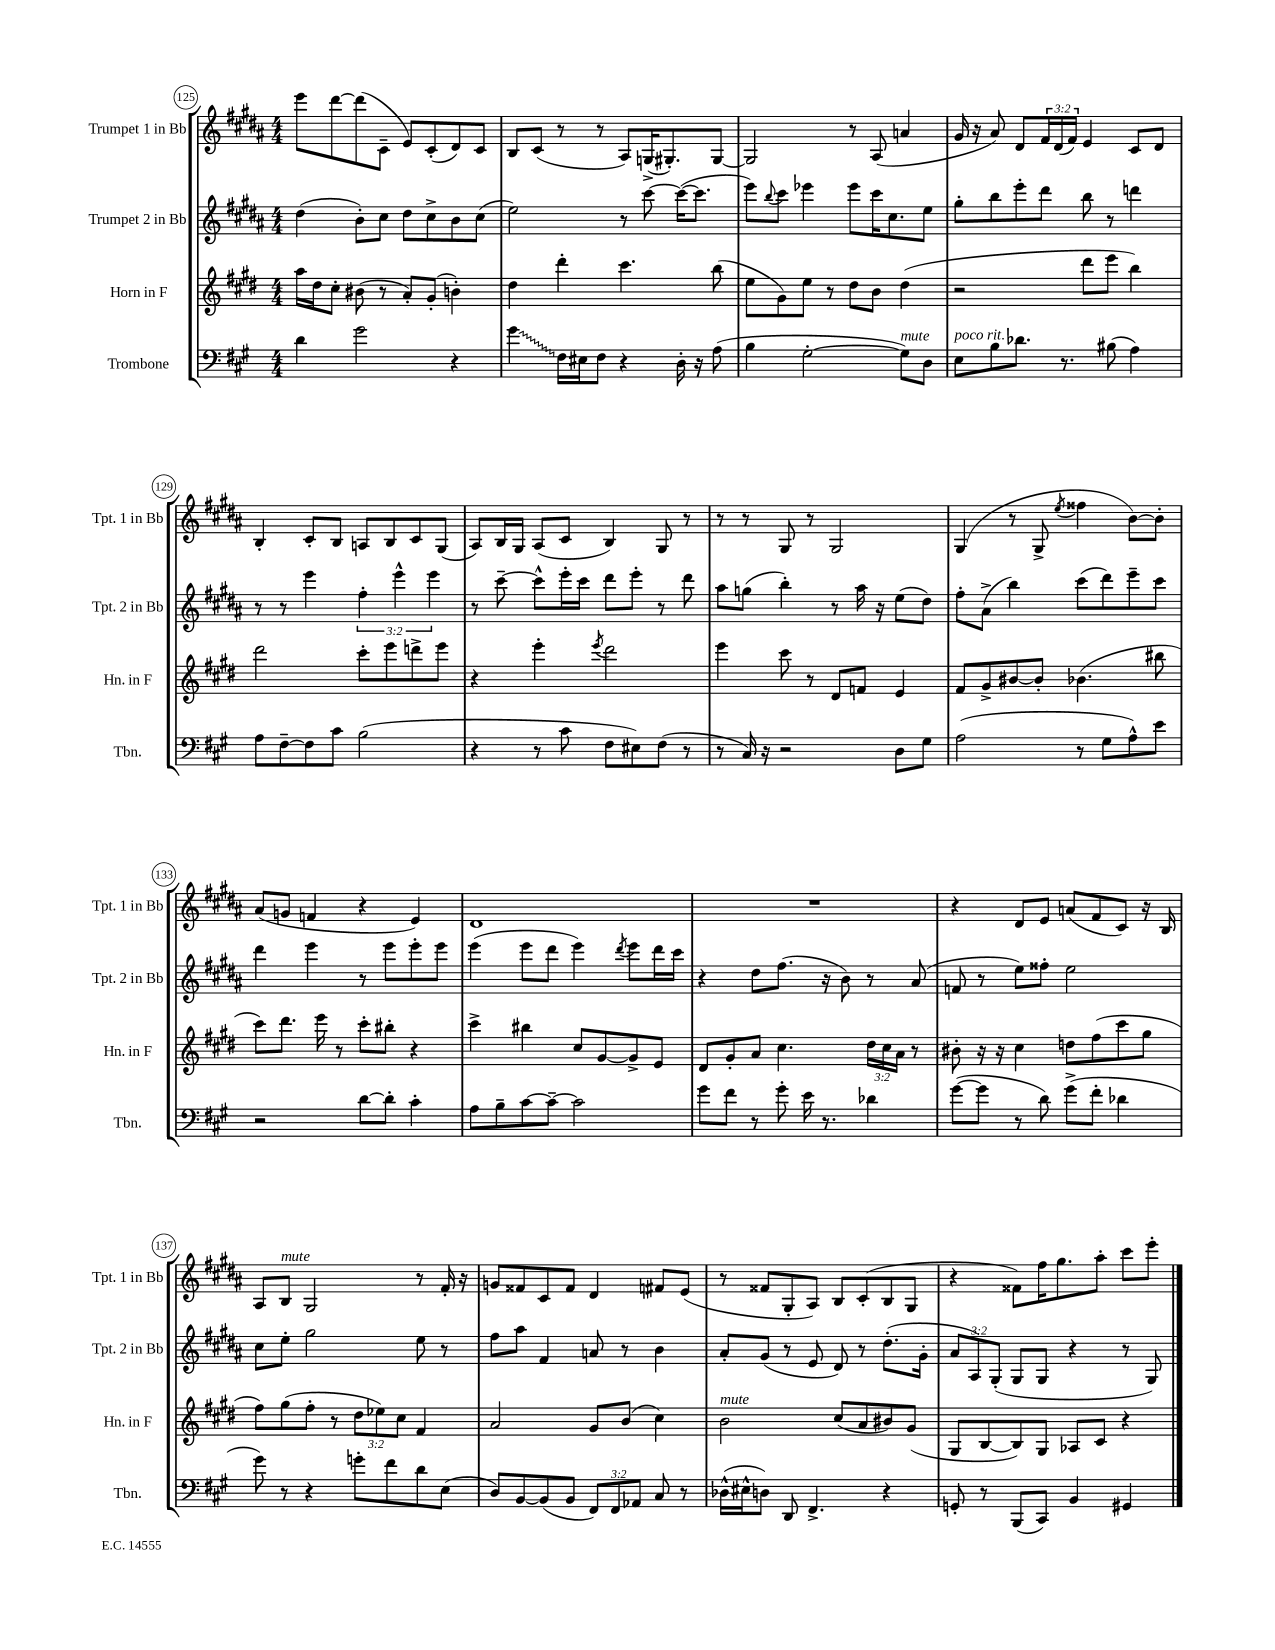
<<
\new StaffGroup <<
\new Staff = "s0" \with { instrumentName = "Trumpet 1 in Bb" shortInstrumentName = "Tpt. 1 in Bb" } {
    \clef treble \key b \major \numericTimeSignature \time 4/4 \override Staff.TupletNumber.text = #tuplet-number::calc-fraction-text
    e'''8 dis'''8~ dis'''8( cis'8-- e'8) cis'8-.( dis'8) cis'8 |
    b8 cis'8( r8 r8 ais8) g16->( gis8.-.) gis8~ |
    gis2 r8 ais8( a'4 |
    gis'16 r16 ais'8) dis'8 \tuplet 3/2 { fis'16 dis'16( fis'16) } e'4 cis'8 dis'8 |
    b4-. cis'8-. b8 a8 b8 cis'8 gis8( |
    ais8) b16 gis16 ais8( cis'8 b4) gis8 r8 |
    r8 r8 gis8 r8 gis2 |
    gis4( r8 gis8-> \acciaccatura { e''8 } fisis''4 b'8~) b'8-. |
    ais'8( g'8 f'4 r4 e'4) |
    dis'1 |
    R1 |
    r4 dis'8 e'8 a'8( fis'8 cis'8) r16 b16 |
    ais8 b8^\markup { \italic "mute" } gis2 r8 fis'16-. r16 |
    g'8 fisis'8 cis'8 fisis'8 dis'4 fis'8 e'8( |
    r8 fisis'8 gis8-. ais8) b8 cis'8-.( b8 gis8 |
    r4 fisis'8) fis''16 gis''8. ais''8-. cis'''8 e'''8-. \bar "|." |
}
\new Staff = "s1" \with { instrumentName = "Trumpet 2 in Bb" shortInstrumentName = "Tpt. 2 in Bb" } {
    \clef treble \key b \major \numericTimeSignature \time 4/4 \override Staff.TupletNumber.text = #tuplet-number::calc-fraction-text
    dis''4( b'8-.) cis''8 dis''8 cis''8-> b'8 cis''8( |
    e''2) r8 cis'''8~ cis'''16~( cis'''8. |
    e'''8) \appoggiatura { b''8 } cis'''8 ees'''4 ees'''8 cis'''16 cis''8. e''8 |
    gis''8-. b''8 e'''8-. dis'''8 b''8 r8 d'''4 |
    r8 r8 e'''4 \tuplet 3/2 { fis''4-. e'''4-^ e'''4 } |
    r8 cis'''8~-- cis'''8-^ e'''16-. cis'''16 dis'''8 e'''8-. r8 dis'''8 |
    ais''8 g''8( b''4-.) r8 ais''16 r16 e''8( dis''8) |
    fis''8-. ais'8->( b''4) cis'''8( dis'''8) e'''8-- cis'''8 |
    dis'''4 e'''4 r8 e'''8 e'''8-. e'''8 |
    e'''4( e'''8 dis'''8 e'''4) \acciaccatura { dis'''8 } e'''8 dis'''16 cis'''16 |
    r4 dis''8 fis''8.( r16 b'8) r8 ais'8( |
    f'8 r8 e''8) fisis''8-. e''2 |
    cis''8 e''8-. gis''2 e''8 r8 |
    fis''8 ais''8 fis'4 a'8 r8 b'4 |
    ais'8-. gis'8( r8 e'8 dis'8) r8 dis''8.-.( gis'16-. |
    \tuplet 3/2 { ais'8 ais8) gis8-.( } gis8 gis8 r4 r8 gis8) \bar "|." |
}
\new Staff = "s2" \with { instrumentName = "Horn in F" shortInstrumentName = "Hn. in F" } {
    \clef treble \key e \major \numericTimeSignature \time 4/4 \override Staff.TupletNumber.text = #tuplet-number::calc-fraction-text
    a''16 dis''16 cis''8-. bis'8( r8 a'8-.) gis'8-.( b'4-.) |
    dis''4 dis'''4-. cis'''4. b''8( |
    e''8 gis'8) e''8 r8 dis''8 b'8 dis''4( |
    r2 dis'''8 e'''8 b''4) |
    dis'''2 cis'''8-. e'''8 d'''8-> e'''8 |
    r4 e'''4-. \acciaccatura { e'''8 } dis'''2 |
    e'''4 cis'''8 r8 dis'8 f'8 e'4 |
    fis'8 gis'8-> bis'8~ bis'8-. bes'4.( bis''8 |
    cis'''8) dis'''8. e'''16 r8 cis'''8-. bis''8-. r4 |
    cis'''4-> bis''4 cis''8 gis'8~ gis'8-> e'8 |
    dis'8 gis'8-. a'8 cis''4. \tuplet 3/2 { dis''16 cis''16 a'16 } r8 |
    bis'8-. r16 r16 cis''4 d''8 fis''8( cis'''8 gis''8 |
    fis''8) gis''8( fis''8-. r8 \tuplet 3/2 { dis''8 ees''8) cis''8 } fis'4 |
    a'2 gis'8 b'8( cis''4) |
    b'2^\markup { \italic "mute" } cis''8( a'8 bis'8) gis'8( |
    gis8 b8~ b8) gis8 aes8 cis'8 r4 \bar "|." |
}
\new Staff = "s3" \with { instrumentName = "Trombone" shortInstrumentName = "Tbn." } {
    \clef bass \key a \major \numericTimeSignature \time 4/4 \override Staff.TupletNumber.text = #tuplet-number::calc-fraction-text
    d'4 gis'2 r4 |
    \once \override Glissando.style = #'zigzag gis'4\glissando fis16 eis16 fis8 r4 d16-. r16 a8( |
    b4 gis2~-. gis8^\markup { \italic "mute" }) d8 |
    e8^\markup { \italic "poco rit." } b8 des'8. r8. bis8( a4) |
    a8 fis8~-- fis8 cis'8 b2( |
    r4 r8 cis'8 fis8 eis8) fis8( r8 |
    r8 cis16) r16 r2 d8 gis8 |
    a2( r8 gis8 a8-^) e'8 |
    r2 d'8~ d'8-. cis'4-. |
    a8 b8-- cis'8~ cis'8~-- cis'2 |
    gis'8 fis'8 r8 gis'8-. e'16 r8. des'4 |
    gis'8~( gis'8 r8 d'8) gis'8->( fis'8-. des'4 |
    gis'8) r8 r4 g'8-. fis'8 d'8 e8( |
    d8) b,8~ b,8( b,8 \tuplet 3/2 { fis,8) fis,8 aes,8 } cis8 r8 |
    des16-^( eis16-^ d8) d,8 fis,4.-> r4 |
    g,8-. r8 b,,8( cis,8) b,4 gis,4 \bar "|." |
}
>>
>>
\layout { \context { \Score currentBarNumber = #125 \override BarNumber.stencil = #(make-stencil-circler 0.1 0.3 ly:text-interface::print) } }
